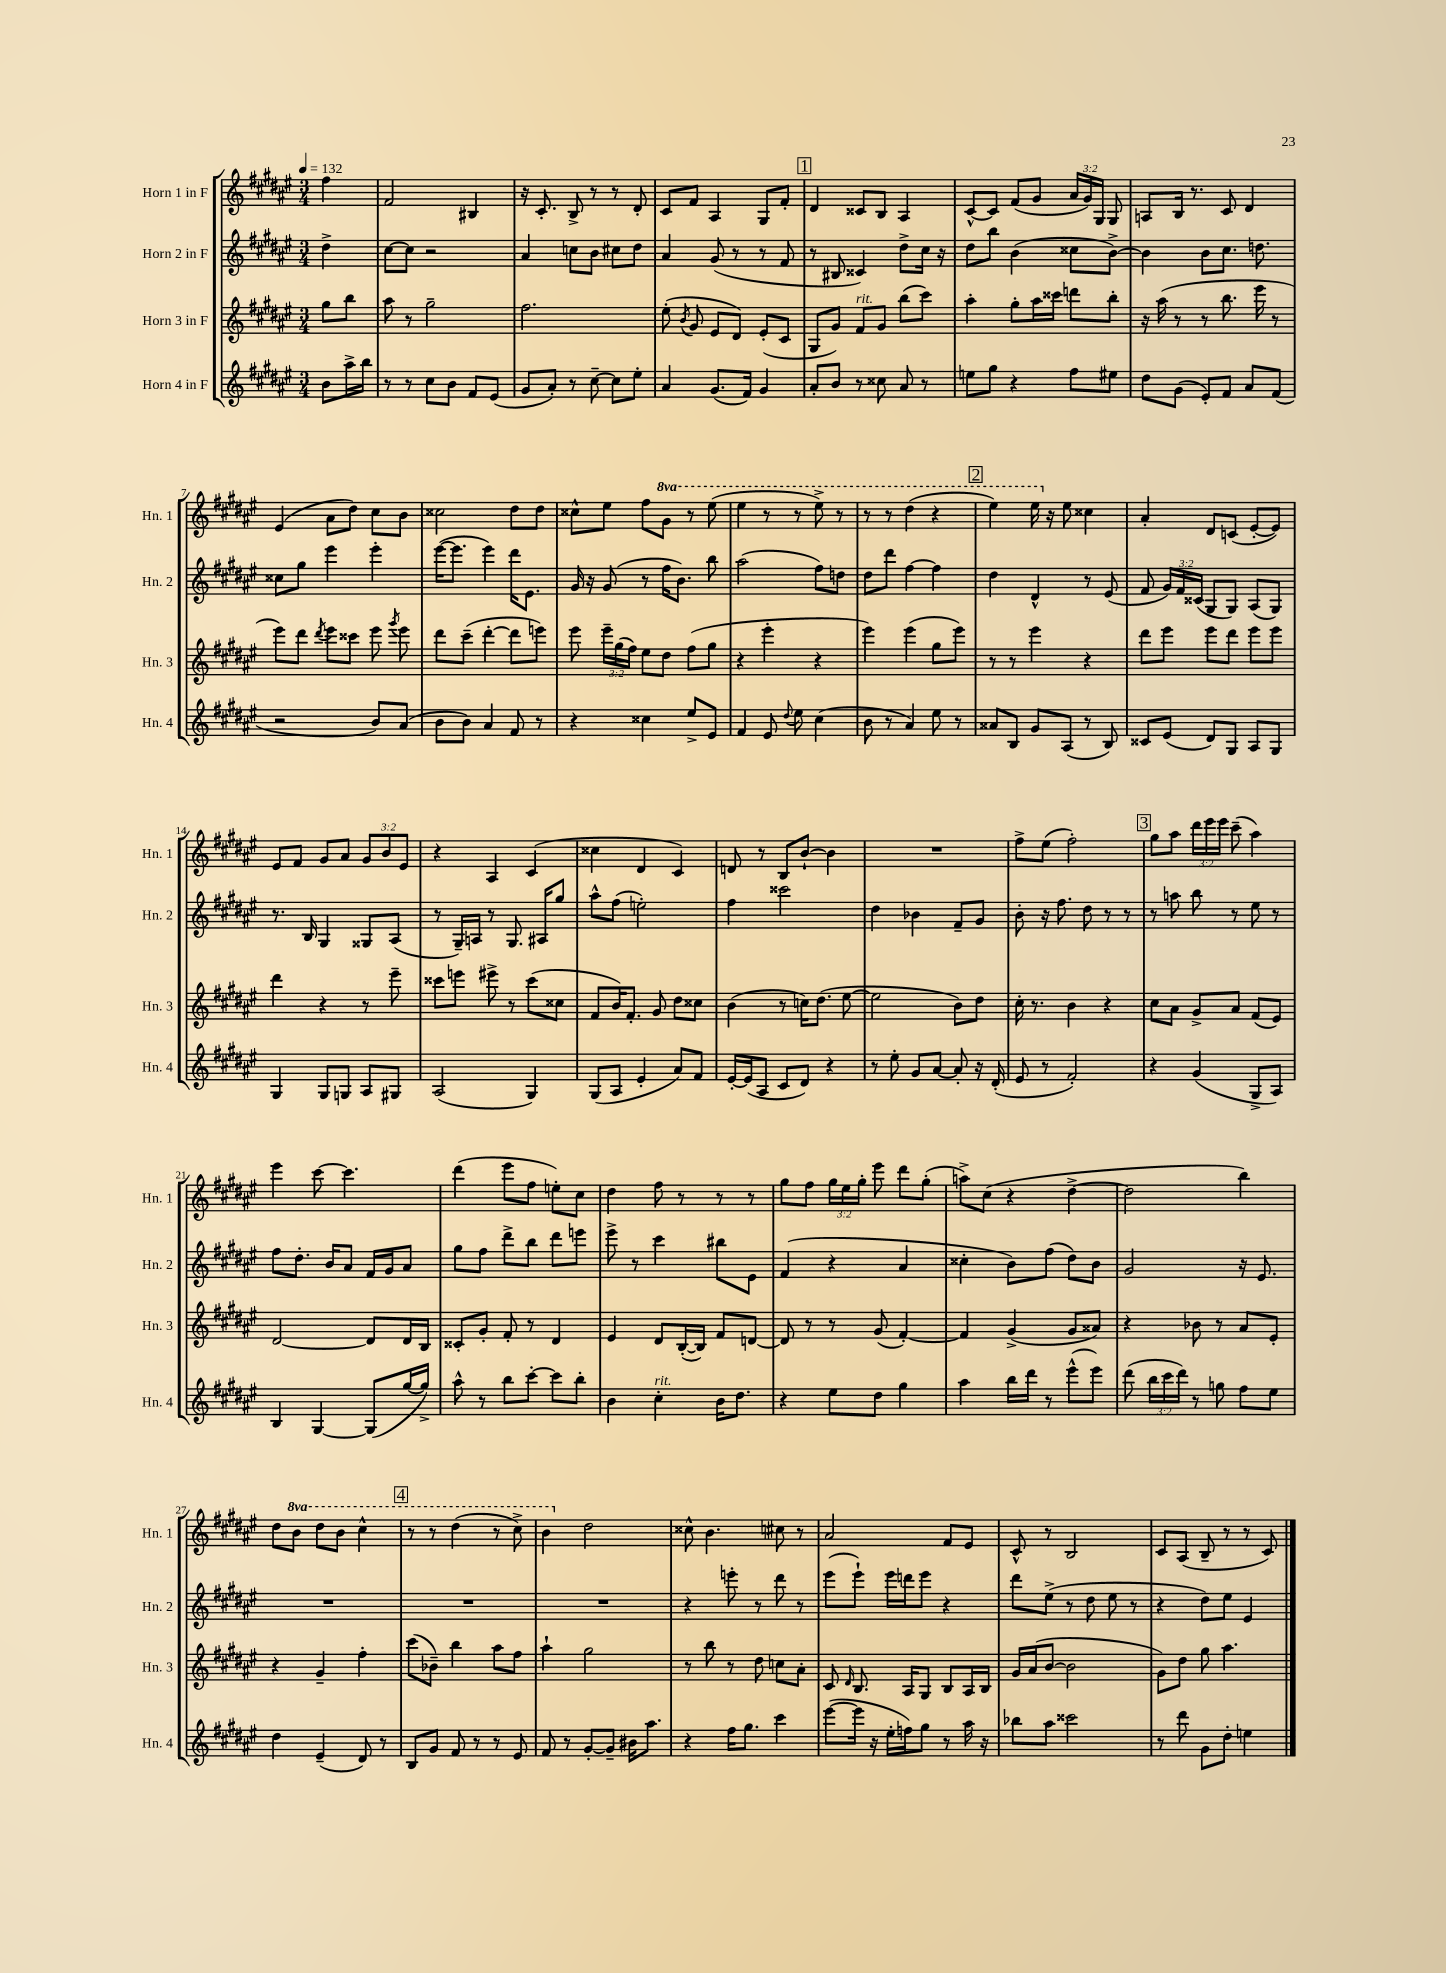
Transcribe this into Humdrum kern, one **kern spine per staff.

**kern	**kern	**kern	**kern
*staff4	*staff3	*staff2	*staff1
*clefG2	*clefG2	*clefG2	*clefG2
*k[f#c#g#d#a#e#]	*k[f#c#g#d#a#e#]	*k[f#c#g#d#a#e#]	*k[f#c#g#d#a#e#]
*M3/4	*M3/4	*M3/4	*M3/4
*MM132	*MM132	*MM132	*MM132
8b	8gg#	4dd#^	4ff#
16aa#^	8bb	.	.
16bb	.	.	.
=	=	=	=
8r	8aa#	[8cc#	2f#
8r	8r	8cc#]	.
8cc#	2gg#~	2r	.
8b	.	.	.
8f#	.	.	4B#
(8e#	.	.	.
=	=	=	=
8g#	2.ff#	4a#	16r
.	.	.	8.c#'
8a#')	.	.	.
8r	.	8cc	8B^
[8cc#~	.	8b	8r
8cc#]	.	8cc#	8r
8ee#'	.	8dd#	8d#'
=	=	=	=
4a#	(8ee#'	4a#	8c#
.	8qb	.	.
.	8g#	.	8f#
(8.g#	8e#	(8g#	4A#
.	8d#)	8r	.
16f#)	.	.	.
4g#	(8e#'	8r	8G#
.	8c#	8f#	8f#'
=	=	=	=
8a#'	8G#	8r	4d#
8b	8g#)	8B#	.
8r	8f#	4c##)	8c##
8cc##	8g#	.	8B
8a#	(8bb	8dd#^	4A#
8r	8ccc#)	16cc#	.
.	.	16r	.
=	=	=	=
8ee	4aa#'	8dd#	[8c#^^
8gg#	.	8bb	8c#]
4r	8gg#'	(4b	(8f#
.	16aa#	.	8g#
.	16ccc##	.	.
8ff#	8ddd	8cc##	24a#
.	.	.	24g#)
.	.	.	24G#
8ee#	8bb'	[8b^)	8G#
=	=	=	=
8dd#	16r	4b]	8A
.	(16aa#	.	.
(8g#	8r	.	16B
.	.	.	8.r
8e#')	8r	8b	.
8f#	8.bb	8.cc#	8c#
8a#	.	.	4d#
.	16eee#	8.dd	.
(8f#	8r	.	.
=	=	=	=
2r	8eee#)	8cc##	(4e#
.	8ddd#	8gg#	.
.	8qddd#	.	.
.	8eee#	4eee#	8a#
.	8ccc##	.	8dd#)
8b)	8eee#	4eee#'	8cc#
.	8qggg#	.	.
(8a#	8eee#	.	8b
=	=	=	=
8b	8ddd#	([16eee#	2cc##
.	.	8.eee#]	.
8b)	(8ccc#~	.	.
4a#	[4ddd#'	4eee#)	.
8f#	8ddd#]	16ddd#	8dd#
.	.	8.e#	.
8r	8eee)	.	8dd#
=	=	=	=
4r	8eee#	16g#	8cc##^^
.	.	16r	.
.	24eee#~	(8g#	8ee#
.	(24gg#	.	.
.	24ff#)	.	.
4cc##	8ee#	8r	8ff#
.	8dd#	16ff#	8gg#
.	.	8.b)	.
8ee#^	(8ff#	.	8r
8e#	8gg#	8bb	(8eee#
=	=	=	=
4f#	4r	(2aa#	4eee#
8e#	4eee#'	.	8r
8qqdd#	.	.	.
8ee#	.	.	8r
(4cc#	4r	8ff#)	8eee#^)
.	.	8dd	8r
=	=	=	=
8b	4eee#)	8dd#	8r
8r	.	8ddd#	8r
4a#)	(4eee#	[4ff#	(4ddd#
8ee#	8gg#	4ff#]	4r
8r	8eee#)	.	.
=	=	=	=
8a##	8r	4dd#	4eee#)
8B	8r	.	.
8g#	4eee#	4d#^^	16eee#
.	.	.	16r
(8A#	.	.	8ee#
8r	4r	8r	4cc##
8B)	.	(8e#	.
=	=	=	=
8c##	8ddd#	8f#	4a#'
(8e#	8eee#	24g#)	.
.	.	24f#	.
.	.	(24c##	.
8d#)	8eee#	8G#	8d#
8G#	8ddd#	8G#)	(8c
8A#	8eee#	(8A#	[8e#'
8G#	8eee#	8G#)	8e#])
=	=	=	=
4G#	4ddd#	8.r	8e#
.	.	.	8f#
.	.	16B	.
8G#	4r	4G#	8g#
8G	.	.	8a#
8A#	8r	8G##	12g#
.	.	.	12b
8G#	8eee#~	(8A#	.
.	.	.	12e#
=	=	=	=
(2A#	8ccc##	8r	4r
.	8eee	16G#~)	.
.	.	16A	.
.	8eee#^	8r	4A#
.	8r	8.G#	.
4G#)	(8ccc##	.	(4c#
.	.	16A#	.
.	8cc##	8gg#	.
=	=	=	=
(8G#	8f#	8aa#^^	4cc##
8A#	16b)	(8ff#	.
.	8.f#'	.	.
4e#'	.	2ee')	4d#
.	8g#	.	.
8a#)	8dd#	.	4c#)
8f#	8cc##	.	.
=	=	=	=
[16e#'	(4b	4ff#	8d
(16e#]	.	.	.
8A#	.	.	8r
8c#	8r	2ccc##	8B
8d#)	16cc)	.	[8b`
.	(8.dd#	.	.
4r	.	.	4b]
.	[8ee#	.	.
=	=	=	=
8r	2ee#]	4dd#	2.r
8ee#'	.	.	.
8g#	.	4b-	.
[8a#	.	.	.
8a#']	8b)	8f#~	.
16r	8dd#	8g#	.
(16d#'	.	.	.
=	=	=	=
8e#	16cc#'	8b'	8ff#^
.	8.r	.	.
8r	.	16r	(8ee#
.	.	8.ff#	.
2f#')	4b	.	2ff#')
.	.	8dd#	.
.	4r	8r	.
.	.	8r	.
=	=	=	=
4r	8cc#	8r	8gg#
.	8a#	8aa	8aa#
(4g#	8g#^	8bb	24ddd#
.	.	.	24eee#
.	.	.	24eee#
.	8a#	8r	(8ccc#~
8G#^	(8f#	8ee#	4aa#)
8A#)	8e#)	8r	.
=	=	=	=
4B	[2d#	8ff#	4eee#
.	.	8.dd#'	.
[4G#	.	.	[8ccc#
.	.	16b	.
.	.	8a#	4.ccc#]
(8G#]	8d#]	16f#	.
.	.	16g#	.
[16gg#	16d#	8a#	.
16gg#^])	16B	.	.
=	=	=	=
8aa#^^	8c##'	8gg#	(4ddd#
8r	8g#'	8ff#	.
8bb	8f#'	8ddd#^	8eee#
[8ccc#'	8r	8bb	8ff#
8ccc#]	4d#	8ddd#	8ee')
8bb'	.	8eee	8cc#
=	=	=	=
4b	4e#	8eee#^	4dd#
.	.	8r	.
4cc#'	8d#	4ccc#	8ff#
.	([16B'	.	8r
.	16B])	.	.
16b	8f#	8bb#	8r
8.dd#	.	.	.
.	[8d	8e#	8r
=	=	=	=
4r	8d]	(4f#	8gg#
.	8r	.	8ff#
8ee#	8r	4r	24gg#
.	.	.	24ee#
.	.	.	24gg#'
8dd#	(8g#	.	8eee#
4gg#	[4f#')	4a#	8ddd#
.	.	.	(8gg#'
=	=	=	=
4aa#	4f#]	4cc##'	8aa^)
.	.	.	(8cc#
16bb	(4g#^	8b)	4r
16ddd#	.	.	.
8r	.	(8ff#	.
(8eee#^^	8g#	8dd#)	[4dd#^
8eee#)	8a##)	8b	.
=	=	=	=
(8ddd#	4r	2g#	2dd#]
24bb	.	.	.
24ccc#	.	.	.
24ddd#)	.	.	.
8r	8b-	.	.
8gg	8r	.	.
8ff#	8a#	16r	4bb)
.	.	8.e#	.
8ee#	8e#'	.	.
=	=	=	=
4dd#	4r	2.r	8dd#
.	.	.	8bb
(4e#~	4g#~	.	8ddd#
.	.	.	8bb
8d#)	4ff#'	.	4ccc#^^
8r	.	.	.
=	=	=	=
8B	(8ccc#	2.r	8r
8g#	8b-~)	.	8r
8f#	4bb	.	(4ddd#
8r	.	.	.
8r	8aa#	.	8r
8e#	8ff#	.	8ccc#^)
=	=	=	=
8f#	4aa#`	2.r	4bb
8r	.	.	.
[8g#'	2gg#	.	2dd#
8g#~]	.	.	.
16b#	.	.	.
8.aa#	.	.	.
=	=	=	=
4r	8r	4r	8cc##^^
.	8bb	.	4.b
16ff#	8r	8eee'	.
8.gg#	.	.	.
.	8dd#	8r	.
4ccc#	8cc	8ddd#	8cc#
.	8a#'	8r	8r
=	=	=	=
([8eee#	8c#	(8eee#	2a#
.	16qqd#	.	.
16eee#]	8.B	8eee#`)	.
16r	.	.	.
16ee#'	.	16eee#	.
16ff)	16A#	16ddd	.
8gg#	8G#	8eee#	.
8r	8B	4r	8f#
16aa#	16A#	.	8e#
16r	16B	.	.
=	=	=	=
8bb-	16g#	8ddd#	8c#^^
.	(16a#	.	.
8aa#	[8b	(8ee#^	8r
2ccc##	2b]	8r	2B
.	.	8dd#	.
.	.	8ee#	.
.	.	8r	.
=	=	=	=
8r	8g#)	4r	8c#
8ddd#	8dd#	.	(8A#
8g#	8gg#	8dd#)	8B~
8dd#'	4.aa#	8ee#	8r
4ee	.	4e#	8r
.	.	.	8c#)
==	==	==	==
*-	*-	*-	*-
